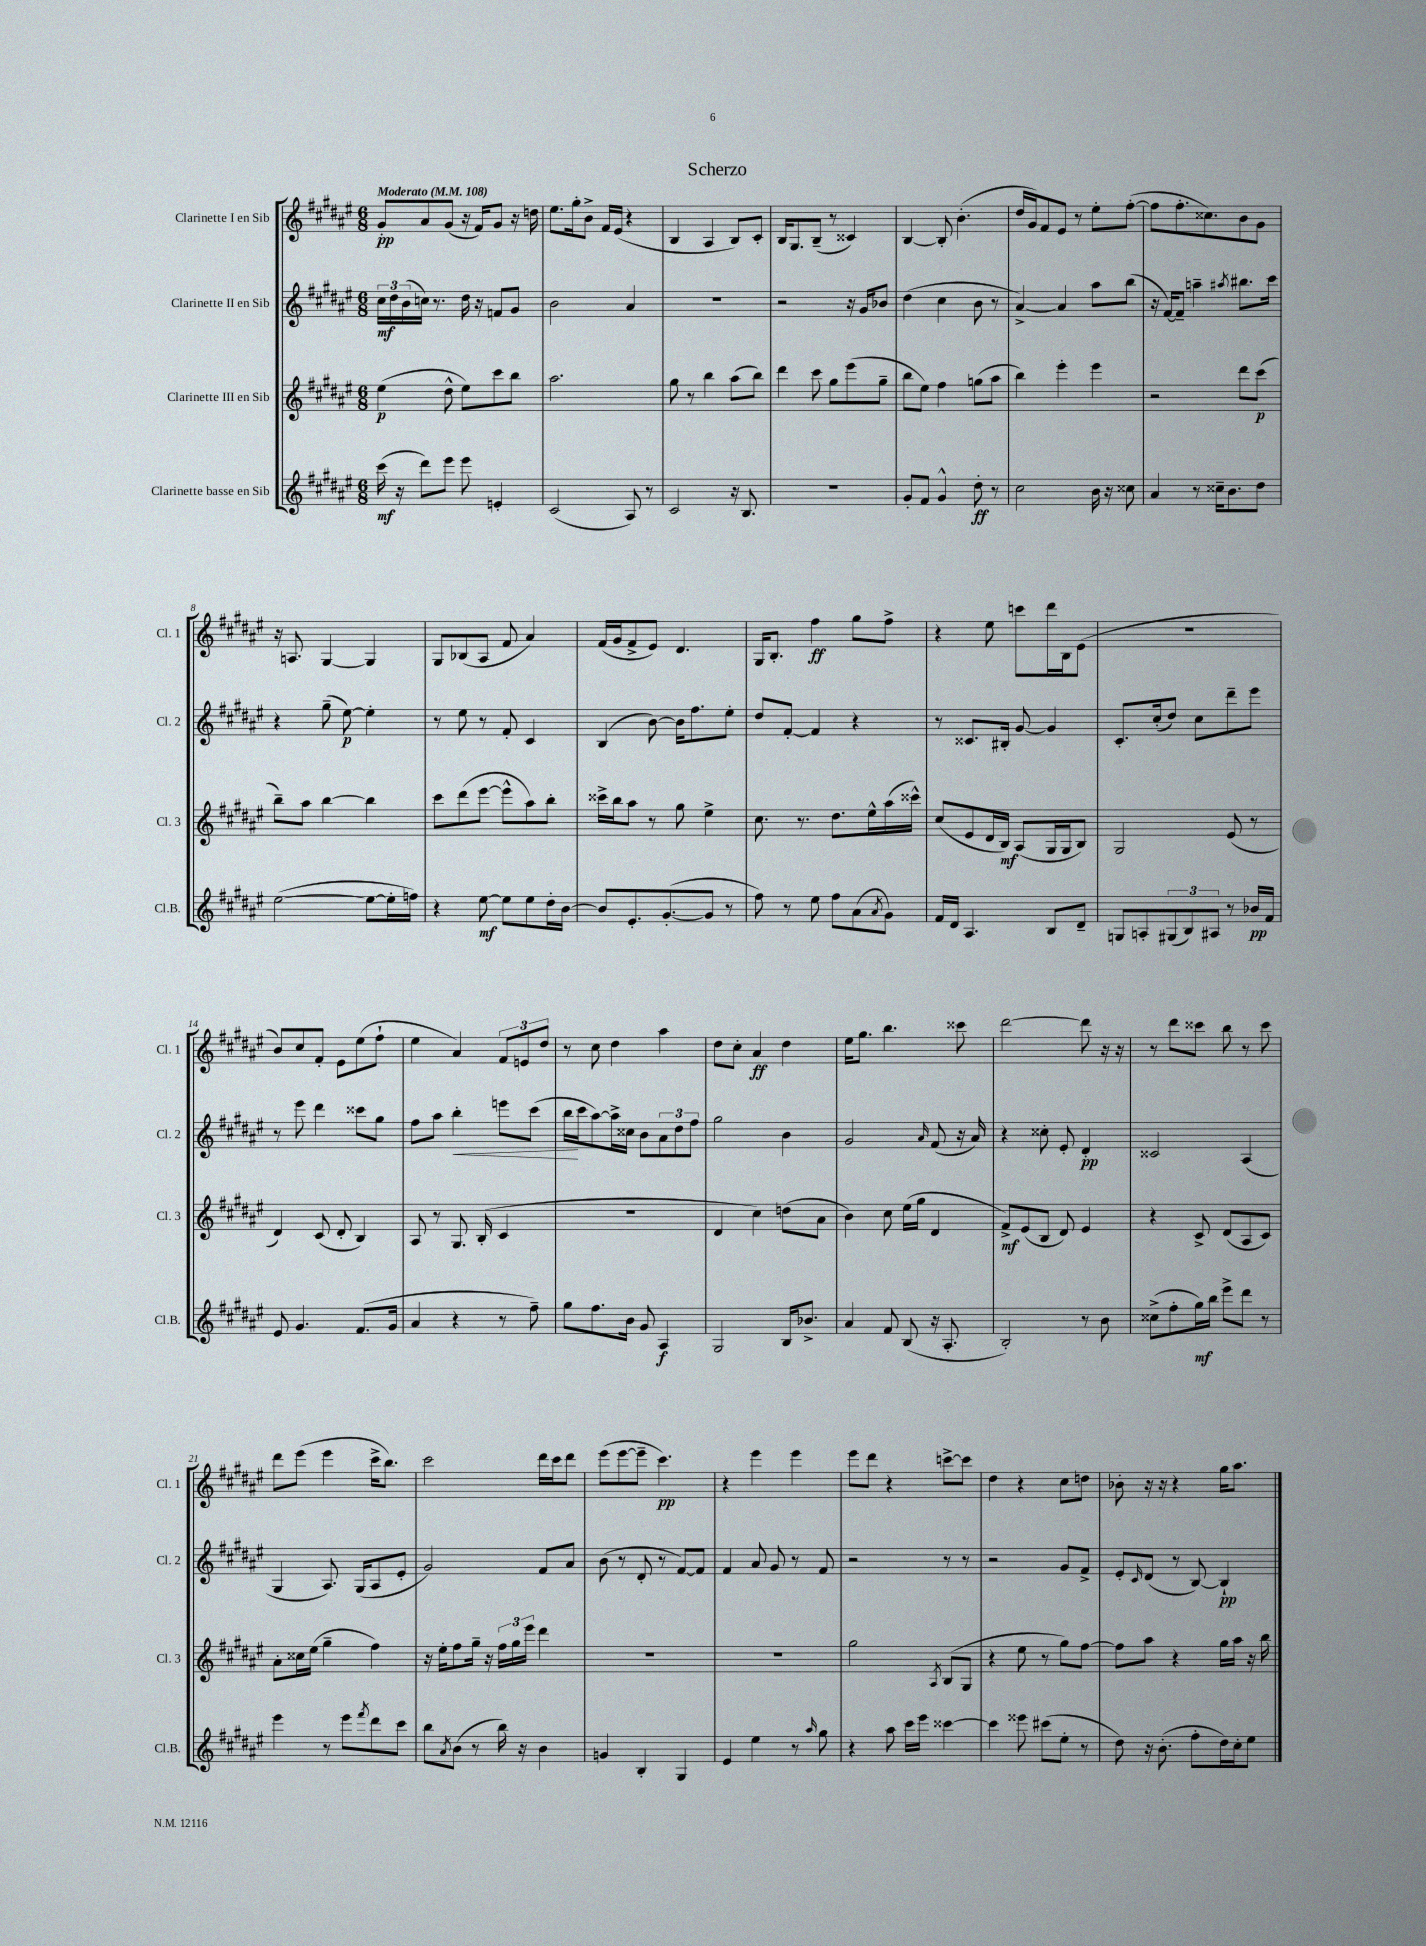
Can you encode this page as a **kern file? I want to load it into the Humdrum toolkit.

**kern	**dynam	**kern	**dynam	**kern	**dynam	**kern	**dynam
*part4	*part4	*part3	*part3	*part2	*part2	*part1	*part1
*staff4	*staff4	*staff3	*staff3	*staff2	*staff2	*staff1	*staff1
*I"Clarinette basse en Sib	*	*I"Clarinette III en Sib	*	*I"Clarinette II en Sib	*	*I"Clarinette I en Sib	*
*I'Cl.B.	*	*I'Cl. 3	*	*I'Cl. 2	*	*I'Cl. 1	*
*clefG2	*	*clefG2	*	*clefG2	*	*clefG2	*
*k[f#c#g#d#a#e#]	*	*k[f#c#g#d#a#e#]	*	*k[f#c#g#d#a#e#]	*	*k[f#c#g#d#a#e#]	*
*M6/8	*	*M6/8	*	*M6/8	*	*M6/8	*
*MM108	*	*MM108	*	*MM108	*	*MM108	*
=1	=1	=1	=1	=1	=1	=1	=1
!	!	!	!	!	!	!LO:TX:a:B:t=Moderato	!
(16ccc#\	mf	(4ee#\	p	24cc#\LL	mf	8g#'/L	pp
.	.	.	.	24dd#\	.	.	.
16r	.	.	.	.	.	.	.
.	.	.	.	(24b\	.	.	.
8ddd#\L)	.	.	.	16ccn\JJ)	.	8a#/	.
.	.	.	.	8.r	.	.	.
8eee#\J	.	8dd#^^\	.	.	.	(8g#/J	.
8eee#\	.	8ee#\L)	.	16dd#\	.	16r	.
.	.	.	.	16r	.	16f#/KL)	.
4en'/	.	8ccc#\	.	8fn/L	.	8g#/J	.
.	.	8bb\J	.	8g#/J	.	16r	.
.	.	.	.	.	.	16ddn\	.
=2	=2	=2	=2	=2	=2	=2	=2
(2c#/	.	2.aa#\	.	2b\	.	8.ee#\L	.
.	.	.	.	.	.	16gg#'\k	.
.	.	.	.	.	.	8b^\J	.
.	.	.	.	.	.	16f#/LL	.
.	.	.	.	.	.	(16e#/JJ	.
8A#/)	.	.	.	4a#/	.	4r	.
8r	.	.	.	.	.	.	.
=3	=3	=3	=3	=3	=3	=3	=3
2c#/	.	8gg#\	.	2.r	.	4B/	.
.	.	8r	.	.	.	.	.
.	.	4bb\	.	.	.	4A#/	.
16r	.	(8aa#\L	.	.	.	8B/L)	.
8.B/	.	.	.	.	.	.	.
.	.	8bb\J)	.	.	.	8c#'/J	.
=4	=4	=4	=4	=4	=4	=4	=4
2.r	.	4ddd#\	.	2r	.	16B/KL	.
.	.	.	.	.	.	8.G#/	.
.	.	8ccc#\	.	.	.	(8B~/J	.
.	.	8gg#\L	.	.	.	8r	.
.	.	(8eee#\	.	16r	.	4c##X/)	.
.	.	.	.	16g#/KL	.	.	.
.	.	8gg#~\J	.	8b-X/J	.	.	.
=5	=5	=5	=5	=5	=5	=5	=5
8g#'/L	.	8bb\L	.	(4dd#\	.	[4B/	.
8f#/J	.	8ee#\J)	.	.	.	.	.
4g#^^/	.	4ff#\	.	4cc#\	.	8B'/]	.
.	.	.	.	.	.	(4.b'\	.
8dd#'\	ff	(8ggn\L	.	8b\	.	.	.
8r	.	8aa#\J	.	8r	.	.	.
=6	=6	=6	=6	=6	=6	=6	=6
2cc#\	.	4bb\)	.	[4a#^/)	.	16dd#/LL	.
.	.	.	.	.	.	16g#/J)	.
.	.	.	.	.	.	8f#/	.
.	.	4eee#'\	.	4a#/]	.	8e#/J	.
.	.	.	.	.	.	8r	.
16b\	.	4eee#\	.	8aa#\L	.	8ee#'\L	.
16r	.	.	.	.	.	.	.
8cc##X\	.	.	.	(8bb\J	.	([8ff#'\J	.
=7	=7	=7	=7	=7	=7	=7	=7
4a#/	.	2r	.	16r	.	8ff#\L]	.
.	.	.	.	[16f#/KL)	.	.	.
.	.	.	.	8f#~/J]	.	8.ff#'\	.
8r	.	.	.	4aan~\	.	.	.
.	.	.	.	.	.	8.cc##X\)	.
16cc##X~\KL	.	.	.	.	.	.	.
8.b\	.	.	.	.	.	.	.
.	.	.	.	8qaa#X/	.	.	.
.	.	8ddd#\L	.	8.bb#X\L	.	8b\	.
8dd#\J	.	(8ccc#\J	p	.	.	8g#\J	.
.	.	.	.	16ccc#\Jk	.	.	.
!!LO:LB:g=z
=8	=8	=8	=8	=8	=8	=8	=8
([2ee#\	.	8bb~\L)	.	4r	.	16r	.
.	.	.	.	.	.	8.An/	.
.	.	8aa#\J	.	.	.	.	.
.	.	[4bb\	.	(8gg#~\	.	[4G#/	.
.	.	.	.	[8ee#\)	p	.	.
8ee#\L_	.	4bb\]	.	4ee#'\]	.	4G#/]	.
16ee#'\L]	.	.	.	.	.	.	.
16ffn\JJ)	.	.	.	.	.	.	.
=9	=9	=9	=9	=9	=9	=9	=9
4r	.	8ccc#\L	.	8r	.	8G#/L	.
.	.	(8ddd#\	.	8ee#\	.	(8B-X/	.
[8ee#\	mf	[8eee#\J	.	8r	.	8A#/J	.
8ee#\L]	.	8eee#^^\L]	.	8f#'/	.	8f#/	.
8ee#\	.	8aa#\)	.	4c#/	.	4a#/)	.
16dd#'\L	.	8bb'\J	.	.	.	.	.
[16b\JJ	.	.	.	.	.	.	.
=10	=10	=10	=10	=10	=10	=10	=10
8b/L]	.	16ccc##X^\LL	.	(4B/	.	(16f#/LL	.
.	.	16bb\J	.	.	.	16g#/J	.
8.e#'/	.	8aa#\J	.	.	.	8f#^/	.
.	.	8r	.	[8b\)	.	8e#/J)	.
([8.g#'/	.	.	.	.	.	.	.
.	.	8gg#\	.	16b\KL]	.	4.d#/	.
.	.	.	.	8.ff#\	.	.	.
8g#/J]	.	4ee#^\	.	.	.	.	.
8r	.	.	.	8ee#'\J	.	.	.
=11	=11	=11	=11	=11	=11	=11	=11
8ff#\)	.	8.cc#\	.	8dd#/L	.	16G#/KL	.
.	.	.	.	.	.	8.B'/J	.
8r	.	.	.	[8f#'/J	.	.	.
.	.	8.r	.	.	.	.	.
8ee#\	.	.	.	4f#/]	.	4ff#\	ff
8ff#\L	.	8.dd#\L	.	.	.	.	.
(8a#\	.	.	.	4r	.	8gg#\L	.
.	.	16ee#^^\L	.	.	.	.	.
8qa#/	.	.	.	.	.	.	.
8g#\J)	.	(16aa#\	.	.	.	8ff#^\J	.
.	.	16ccc##X^^\JJ)	.	.	.	.	.
=12	=12	=12	=12	=12	=12	=12	=12
16f#/LL	.	(8cc#/L	.	8r	.	4r	.
16d#/JJ	.	.	.	.	.	.	.
4.A#/	.	8e#/	.	8.c##X/L	.	.	.
.	.	16d#/L	.	.	.	8ee#\	.
.	.	16B/JJ)	mf	16B#X'/Jk	.	.	.
.	.	(8A#/L	.	[8g#/	.	8cccn\L	.
8B/L	.	16G#/L	.	4g#/]	.	16ddd#\L	.
.	.	16G#/J	.	.	.	16B\J	.
8d#~/J	.	8B/J)	.	.	.	(8e#\J	.
=13	=13	=13	=13	=13	=13	=13	=13
8Gn/L	.	2G#/	.	8.c#'/L	.	2.r	.
8An'/	.	.	.	.	.	.	.
.	.	.	.	(16cc#'/k	.	.	.
(12G#X/	.	.	.	8dd#/J)	.	.	.
12B/)	.	.	.	.	.	.	.
.	.	.	.	8cc#\L	.	.	.
12A#X/J	.	.	.	.	.	.	.
8r	.	(8e#/	.	8ddd#~\	.	.	.
16b-X/LL	pp	8r	.	8eee#\J	.	.	.
16f#/JJ	.	.	.	.	.	.	.
!!LO:LB:g=z
=14	=14	=14	=14	=14	=14	=14	=14
8e#/	.	4d#/)	.	8r	.	8b/L)	.
4.g#/	.	.	.	8eee#\	.	8cc#/	.
.	.	(8c#/	.	4ddd#\	.	8f#'/J	.
.	.	8d#'/	.	.	.	8e#\L	.
(8.f#/L	.	4B/)	.	8ccc##X\L	.	(8ee#\	.
.	.	.	.	8gg#\J	.	8ff#`\J	.
16g#/Jk	.	.	.	.	.	.	.
=15	=15	=15	=15	=15	=15	=15	=15
4a#/	.	8A#/	.	8ff#\L	.	4ee#\	.
.	.	8r	.	8aa#\J	.	.	.
!	!	!	!	!	!LO:HP:b	!	!
4r	.	8.G#/	.	4bb'\	<	4a#/)	.
.	.	(16B'/	.	.	.	.	.
8r	.	4c#/	.	8eeen\L	.	12f#/L	.
.	.	.	.	.	.	12en/	.
8ff#~\)	.	.	.	(8ccc#\J	.	.	.
.	.	.	.	.	.	12dd#/J	.
=16	=16	=16	=16	=16	=16	=16	=16
8gg#\L	.	2.r	.	16bb\LL	.	8r	.
.	.	.	.	16ccc#\J	[	.	.
8.ff#\	.	.	.	[8aa#\)	.	8cc#\	.
.	.	.	.	16aa#^\L]	.	4dd#\	.
16b\Jk	.	.	.	16cc##X\JJ	.	.	.
8g#/	.	.	.	8b\L	.	.	.
4A#/	f	.	.	12a#\	.	4aa#\	.
.	.	.	.	12dd#\	.	.	.
.	.	.	.	12ff#\J	.	.	.
=17	=17	=17	=17	=17	=17	=17	=17
2G#/	.	4d#/	.	2gg#\	.	8dd#\L	.
.	.	.	.	.	.	8cc#'\J	.
.	.	4cc#\)	.	.	.	4a#/	ff
16B/KL	.	(8ddn\L	.	4b\	.	4dd#\	.
8.b-X^/J	.	.	.	.	.	.	.
.	.	8a#\J	.	.	.	.	.
=18	=18	=18	=18	=18	=18	=18	=18
4a#/	.	4b\)	.	2g#/	.	16ee#\KL	.
.	.	.	.	.	.	8.gg#\J	.
8f#/	.	8cc#\	.	.	.	4.bb\	.
(8B/	.	(16ee#\LL	.	.	.	.	.
.	.	16gg#\JJ	.	.	.	.	.
.	.	.	.	16qqa#/	.	.	.
16r	.	4d#/	.	(8f#/	.	.	.
8.A#'/	.	.	.	.	.	.	.
.	.	.	.	16r	.	8ccc##X\	.
.	.	.	.	16a#/)	.	.	.
=19	=19	=19	=19	=19	=19	=19	=19
2B'/)	.	8f#^/L)	mf	4r	.	[2ddd#\	.
.	.	(8e#/	.	.	.	.	.
.	.	8B/J	.	8cc##X'\	.	.	.
.	.	8d#/)	.	8e#'/	.	.	.
8r	.	4e#/	.	4d#'/	pp	8ddd#\]	.
8b\	.	.	.	.	.	16r	.
.	.	.	.	.	.	16r	.
=20	=20	=20	=20	=20	=20	=20	=20
(8cc##X^\L	.	4r	.	2c##X/	.	8r	.
8ff#'\	.	.	.	.	.	8ddd#\L	.
16gg#\L)	mf	8c#^/	.	.	.	8ccc##X\J	.
16bb\JJ	.	.	.	.	.	.	.
8eee#^\L	.	(8d#/L	.	.	.	8bb\	.
8ddd#\J	.	8A#/	.	(4A#/	.	8r	.
8r	.	8c#/J)	.	.	.	8ccc##\	.
!!LO:LB:g=z
=21	=21	=21	=21	=21	=21	=21	=21
4eee#\	.	8a#'\L	.	4G#/	.	8ddd#\L	.
.	.	16cc##X\L	.	.	.	(8eee#\J	.
.	.	(16ee#\JJ	.	.	.	.	.
8r	.	4gg#~\	.	8.A#/)	.	4eee#\	.
8eee#\L	.	.	.	.	.	.	.
.	.	.	.	(16G#/KL	.	.	.
8qfff#/	.	.	.	.	.	.	.
8ddd#\	.	4ff#\)	.	8A#/	.	16ccc#^\KL	.
.	.	.	.	.	.	8.bb\J)	.
8ccc#\J	.	.	.	8e#'/J	.	.	.
=22	=22	=22	=22	=22	=22	=22	=22
8bb\L	.	16r	.	2g#/)	.	2ccc#\	.
.	.	16ee#'\KL	.	.	.	.	.
8qa#/	.	.	.	.	.	.	.
(8b\J	.	8ff#\	.	.	.	.	.
8r	.	16gg#~\Jk	.	.	.	.	.
.	.	16r	.	.	.	.	.
16bb\)	.	24ff#\LL	.	.	.	.	.
.	.	24gg#\	.	.	.	.	.
16r	.	.	.	.	.	.	.
.	.	24eee#\JJ	.	.	.	.	.
4b\	.	4ddd#\	.	8f#/L	.	16ddd#\LL	.
.	.	.	.	.	.	16ccc#\J	.
.	.	.	.	8a#/J	.	8ddd#\J	.
=23	=23	=23	=23	=23	=23	=23	=23
4gn/	.	2.r	.	(8b\	.	(8eee#\L	.
.	.	.	.	8r	.	[8eee#\	.
4B'/	.	.	.	8d#'/	.	8eee#~\J]	.
.	.	.	.	8r	.	4.ccc#\)	pp
4G#/	.	.	.	[8f#/L)	.	.	.
.	.	.	.	8f#/J]	.	.	.
=24	=24	=24	=24	=24	=24	=24	=24
4e#/	.	2.r	.	4f#/	.	4r	.
4ee#\	.	.	.	8a#/	.	4eee#\	.
.	.	.	.	8g#/	.	.	.
8r	.	.	.	8r	.	4eee#\	.
16qqaa#/	.	.	.	.	.	.	.
8gg#\	.	.	.	8f#/	.	.	.
=25	=25	=25	=25	=25	=25	=25	=25
4r	.	2gg#\	.	2r	.	8eee#\L	.
.	.	.	.	.	.	8ddd#\J	.
8aa#\	.	.	.	.	.	4r	.
16ccc#\LL	.	.	.	.	.	.	.
16eee#\JJ	.	.	.	.	.	.	.
.	.	8qA#/	.	.	.	.	.
[4ccc##X\	.	(8B/L	.	8r	.	[8cccn^\L	.
.	.	8G#/J	.	8r	.	8ccc\J]	.
=26	=26	=26	=26	=26	=26	=26	=26
4ccc##\]	.	4r	.	2r	.	4dd#\	.
8eee##X\	.	8ee#\	.	.	.	4r	.
(8ccc#X\L	.	8r	.	.	.	.	.
8ee#'\J	.	8gg#\L)	.	8g#/L	.	8cc#\L	.
8r	.	[8ff#\J	.	8f#^/J	.	8ddn\J	.
=27	=27	=27	=27	=27	=27	=27	=27
8dd#\)	.	8ff#\L]	.	8e#'/L	.	8b-X'\	.
.	.	.	.	16qqc#/	.	.	.
16r	.	8aa#\J	.	(8d#/J	.	16r	.
(8.b'\	.	.	.	.	.	16r	.
.	.	4r	.	8r	.	4r	.
8ff#'\L	.	.	.	[8B/)	.	.	.
16dd#\L)	.	16gg#\LL	.	4B`/]	pp	16gg#\KL	.
16cc#'\J	.	16aa#\JJ	.	.	.	8.aa#\J	.
8ee#\J	.	16r	.	.	.	.	.
.	.	16bb\	.	.	.	.	.
==	==	==	==	==	==	==	==
*-	*-	*-	*-	*-	*-	*-	*-
